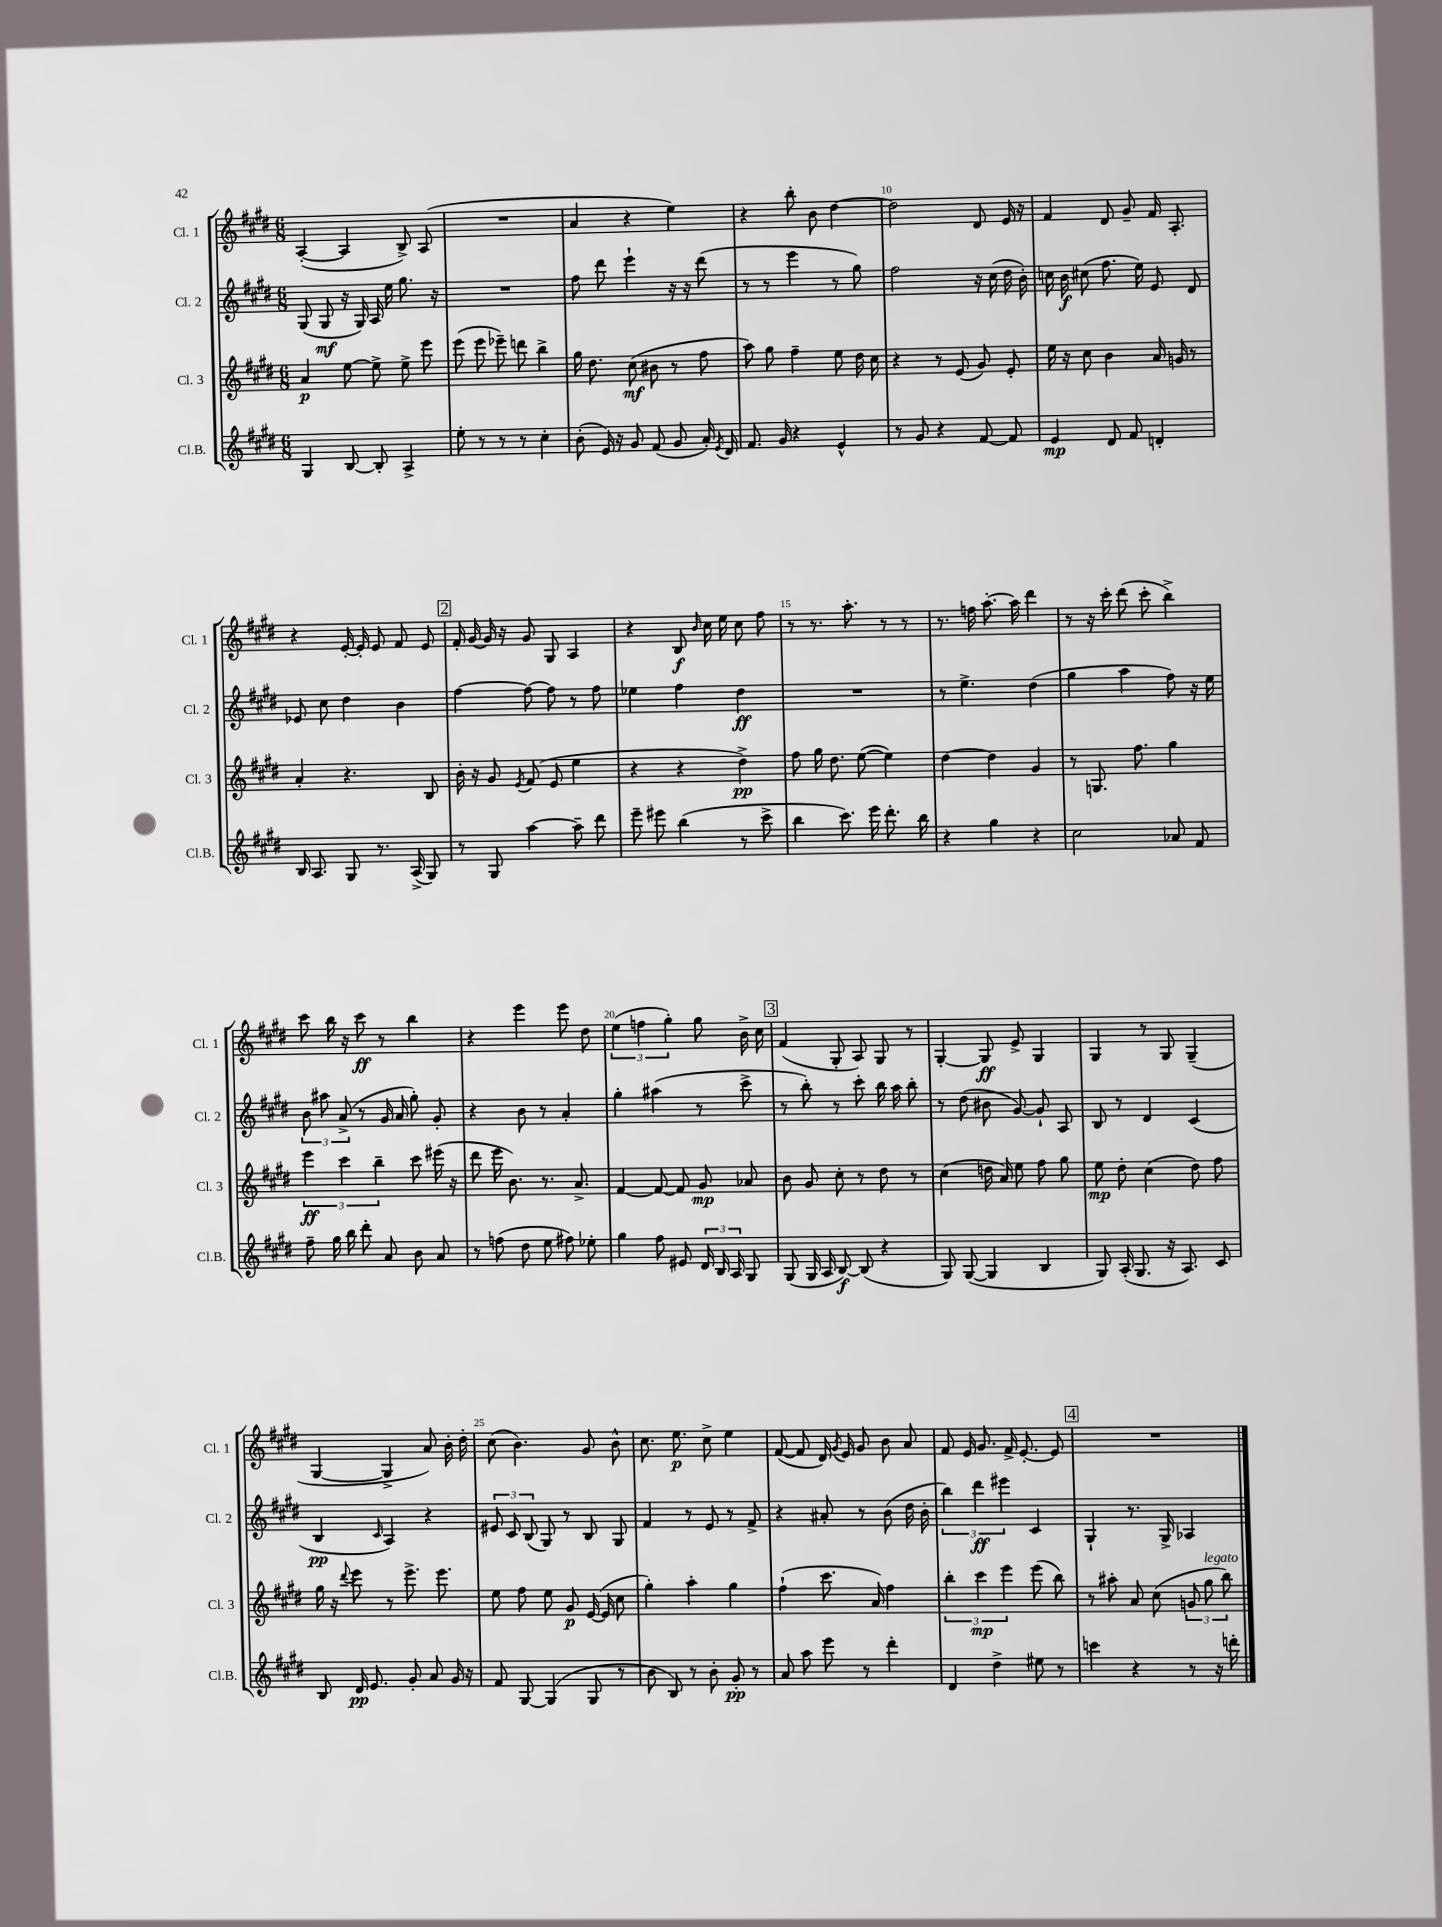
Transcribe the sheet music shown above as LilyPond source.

<<
\new StaffGroup <<
\new Staff = "s0" \with { instrumentName = "Cl. 1" shortInstrumentName = "Cl. 1" } {
    \clef treble \key e \major \numericTimeSignature \time 6/8
    \autoBeamOff a4~-.( a4 b8->) a8( |
    R2. |
    a'4 r4 e''4) |
    r4 b''8-. b'8 dis''4~ |
    dis''2 dis'8 e'16 r16 |
    fis'4 dis'8 gis'8-- fis'16 a8.-. |
    r4 e'16~-. e'16-. e'8 fis'8 e'8 |
    \mark \markup { \box "2" } fis'16-. gis'16~ gis'16 r16 gis'8 gis8 a4 |
    r4 b8\f \grace { b'16 } cis''16 e''16 cis''8 fis''8 |
    r8 r8. a''8.-. r8 r8 |
    r8. f''16 a''8.~-. a''16 dis'''4 |
    r8 r16 cis'''16-. dis'''8( cis'''8-. b''4->) |
    cis'''8 b''16 r16 cis'''8\ff r8 b''4 |
    r4 e'''4 e'''8 dis''8 |
    \tuplet 3/2 { e''4( f''4 gis''4-.) } gis''8 b'16-> cis''16 |
    \mark \markup { \box "3" } fis'4( gis8-. a8) gis8 r8 |
    gis4~-. gis8\ff e'8-> gis4 |
    gis4 r8 gis8 gis4--( |
    gis4~ gis4-> a'8) b'16-. dis''16-. |
    cis''8( b'4.) gis'8 b'8-^ |
    cis''8. e''8.\p cis''8-> e''4 |
    fis'8~( fis'8 dis'16) \acciaccatura { gis'8 } e'16 gis'8 b'8 a'8 |
    fis'8 e'16 gis'8. fis'16-> e'8.~-. e'8 |
    \mark \markup { \box "4" } R2. \bar "|." |
}
\new Staff = "s1" \with { instrumentName = "Cl. 2" shortInstrumentName = "Cl. 2" } {
    \clef treble \key e \major \numericTimeSignature \time 6/8
    \autoBeamOff gis8( gis8\mf r16 gis16) a16 e''16 gis''8. r16 |
    R2. |
    fis''8 dis'''8 e'''4-! r16 r16 dis'''8( |
    r8 r8 e'''4 r8 gis''8) |
    fis''2 r16 cis''16( dis''16 b'16-.) |
    c''16 b'16\f cis''8( fis''8. e''16) e'8 dis'8 |
    ees'8 cis''8 dis''4 b'4 |
    \mark \markup { \box "2" } fis''4~ fis''8~ fis''8 r8 fis''8 |
    ees''4 fis''4 dis''4\ff |
    R2. |
    r8 e''4.-> dis''4( |
    gis''4 a''4 fis''8) r16 e''16 |
    \tuplet 3/2 { b'8 ais''8 a'8->( } r8 gis'16 a'16 gis''8-.) gis'8-. |
    r4 b'8 r8 a'4-. |
    gis''4-. ais''4( r8 cis'''8-> |
    \mark \markup { \box "3" } r8 b''8-.) r8 cis'''8-. b''16 a''16 b''8-. |
    r8 dis''8( bis'8 gis'8~) gis'8-! a8 |
    b8 r8 dis'4 cis'4( |
    b4\pp \grace { cis'16 } a4) r4 |
    \tuplet 3/2 { eis'8 cis'8 b8( } gis8) r8 b8 gis8 |
    fis'4 r8 e'8 r8 fis'8-> |
    r4 ais'8-. r8 b'8( dis''16 b'16-. |
    \tuplet 3/2 { b''4) dis'''4\ff eis'''4 } cis'4 |
    \mark \markup { \box "4" } gis4-! r8. gis16-> aes4 \bar "|." |
}
\new Staff = "s2" \with { instrumentName = "Cl. 3" shortInstrumentName = "Cl. 3" } {
    \clef treble \key e \major \numericTimeSignature \time 6/8
    \autoBeamOff a'4\p e''8~ e''8-> e''8-> e'''8 |
    e'''8( e'''8 ees'''8--) d'''8 b''4-> |
    gis''16 dis''8. cis''8\mf( bis'8 r8 fis''8 |
    a''8) gis''8 fis''4-- e''8 dis''16 cis''16 |
    r4 r8 e'8( gis'8) e'8-. |
    e''16 r16 cis''8 b'4 a'16 g'16 r8 |
    a'4-. r4. b8 |
    \mark \markup { \box "2" } b'16-. r16 gis'8 \acciaccatura { e'8 } fis'8( e'8 e''4 |
    r4 r4 dis''4->\pp) |
    fis''8 gis''16 dis''8. e''8~( e''4) |
    dis''4~ dis''4 gis'4 |
    r8 g8. fis''8. gis''4 |
    \tuplet 3/2 { e'''4\ff cis'''4 b''4-- } cis'''8 eis'''16( r16 |
    dis'''8 e'''16 b'8.) r8. a'8.-> |
    fis'4~ fis'8~ fis'8 gis'8\mp aes'8 |
    \mark \markup { \box "3" } b'8 gis'8 cis''8-. r8 dis''8 r8 |
    cis''4( d''16 a'16) e''8 fis''8 gis''8 |
    e''8\mp dis''8-. cis''4( dis''8) fis''8 |
    gis''16 r16 \appoggiatura { dis'''8 } e'''8 r8 e'''8.-> e'''8. |
    e''8 fis''8 e''8 gis'8\p e'16~( e'16 cis''8 |
    gis''4-.) a''4-. gis''4 |
    fis''4-!( cis'''8. a'16) fis''4 |
    \tuplet 3/2 { b''4-. cis'''4\mp e'''4 } e'''8( b''8) |
    \mark \markup { \box "4" } r8 ais''8-. a'8 cis''8( \tuplet 3/2 { g'8 gis''8^\markup { \italic "legato" } b''8) } \bar "|." |
}
\new Staff = "s3" \with { instrumentName = "Cl.B." shortInstrumentName = "Cl.B." } {
    \clef treble \key e \major \numericTimeSignature \time 6/8
    \autoBeamOff gis4 b8~ b8-. a4-> |
    e''8-. r8 r8 r8 cis''4-. |
    b'8-.( e'16) r16 gis'8 fis'8( gis'8 a'16-.) \acciaccatura { e'8 } dis'16 |
    fis'8. gis'16 r4 e'4-^ |
    r8 gis'8 r4 fis'8~ fis'8 |
    e'4\mp dis'8 fis'8 d'4-. |
    b16 a8. gis8 r8. a16->( gis8) |
    \mark \markup { \box "2" } r8 gis8 a''4~ a''8-- dis'''8 |
    e'''8-- eis'''8 b''4( r8 cis'''8-> |
    b''4 cis'''8.) e'''16 dis'''8.-. b''16 |
    r4 gis''4 r4 |
    cis''2 aes'8 fis'8 |
    fis''8-- gis''16 b''16 dis'''8-. a'8 b'8 a'8 |
    r8 f''8( dis''8 e''8 fis''8) ees''8-. |
    gis''4 fis''8 eis'8 \tuplet 3/2 { dis'16 b16 a16 } gis8 |
    \mark \markup { \box "3" } gis8( gis16 a16 b8~\f) b8( r4 |
    gis8) gis8~( gis4 b4 |
    gis8) a16-.( gis8. r16 a8.) cis'8 |
    b8 dis'16\pp e'8. gis'8-. a'8 gis'16 r16 |
    fis'8 gis8~ gis4( gis8 r8 |
    b'8 b8) r8 b'8-. gis'8-.\pp r8 |
    a'8 a''8 e'''8 r8 dis'''4-. |
    dis'4 dis''4-> eis''8 r8 |
    \mark \markup { \box "4" } c'''4 r4 r8 r16 d'''16-. \bar "|." |
}
>>
>>
\layout { \context { \Score currentBarNumber = #6 \override BarNumber.break-visibility = ##(#f #t #t) barNumberVisibility = #(every-nth-bar-number-visible 5) } }
